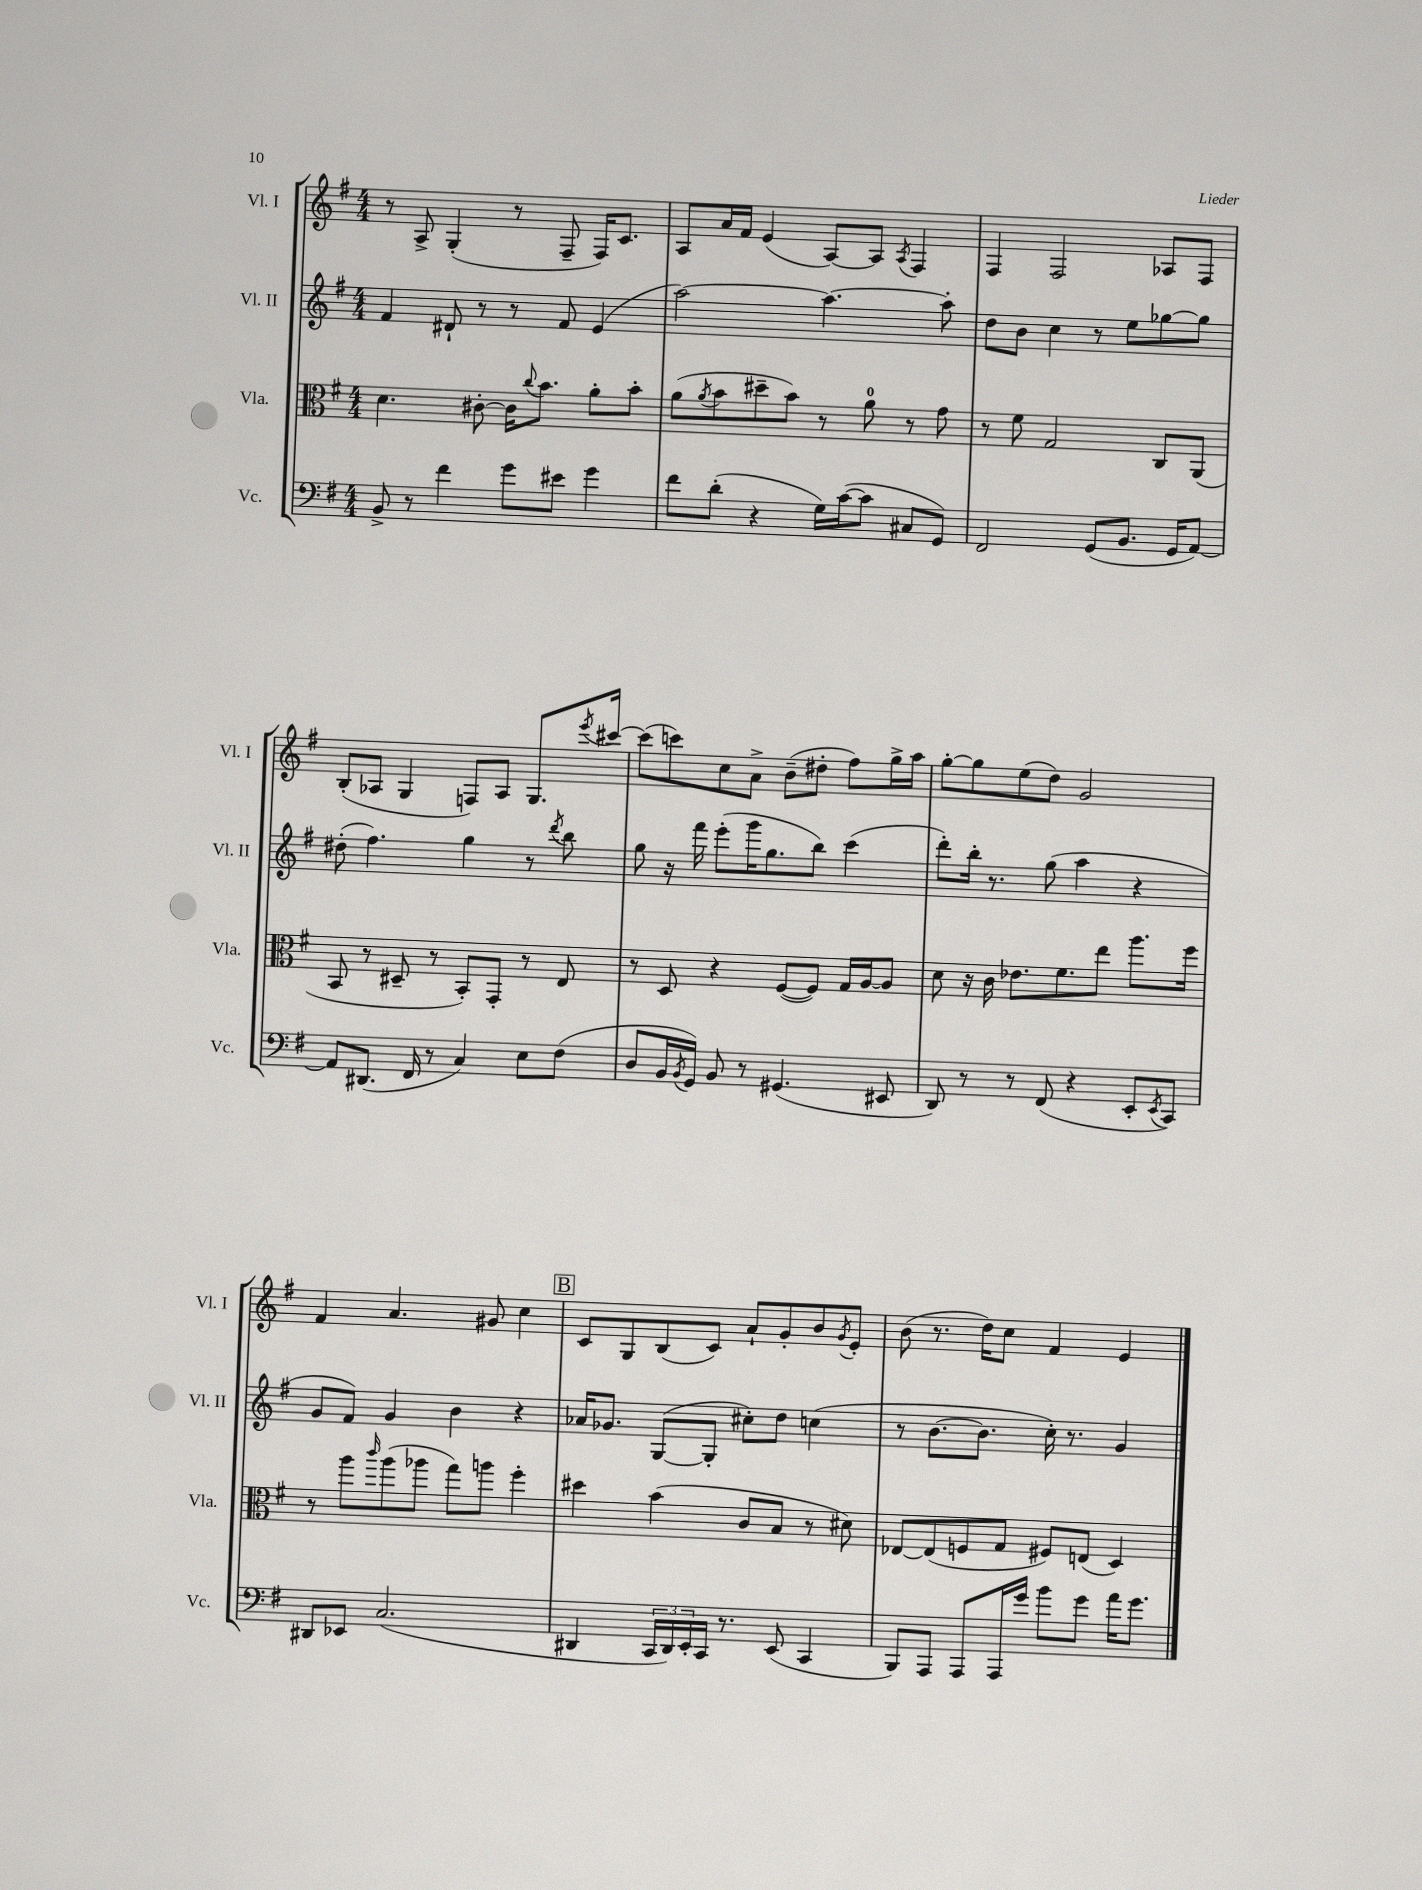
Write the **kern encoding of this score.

**kern	**kern	**kern	**kern
*part4	*part3	*part2	*part1
*staff4	*staff3	*staff2	*staff1
*I"Vc.	*I"Vla.	*I"Vl. II	*I"Vl. I
*I'Vc.	*I'Vla.	*I'Vl. II	*I'Vl. I
*clefF4	*clefC3	*clefG2	*clefG2
*k[f#]	*k[f#]	*k[f#]	*k[f#]
*M4/4	*M4/4	*M4/4	*M4/4
=124	=124	=124	=124
8BB^/	4.d\	4f#/	8r
8r	.	.	8A^/
4f#\	.	8d#X`/	(4G'/
.	[8c#X'\	8r	.
8g\L	16c#\KL]	8r	8r
.	8qqcc/	.	.
.	8.b\J	.	.
8e#X\J	.	8f#/	8F#~/
4g\	8a'\L	(4e/	16F#/KL)
.	.	.	8.c/J
.	8b'\J	.	.
=125	=125	=125	=125
8f#\L	(8a\L	[2aa\)	8A/L
.	8qa/	.	.
(8d'\J	8b\	.	16a/L
.	.	.	16f#/JJ
4r	8dd#X~\	.	(4e/
.	8b\J)	.	.
16G\LL)	8r	4.aa\_	[8A/L)
([16c\J	.	.	.
8c\J]	8a\	.	8A/J]
.	.	.	8qA/
8C#X/L	8r	.	4F#/
8GG/J)	8g\	8aa'\]	.
=126	=126	=126	=126
2FF#/	8r	8dd\L	4F#/
.	8f#\	8b\J	.
.	2G/	4cc\	2F#/
(8GG/L	.	8r	.
8.BB/J	.	8ee\L	.
.	8C/L	[8gg-X\	8A-X/L
16GG/KL	.	.	.
[8AA/J)	(8AA/J	8gg-\J]	8F#/J
!!LO:LB:g=z
=127	=127	=127	=127
8AA/L]	8BB/	(8dd#X'\	(8B'/L
(8.DD#X/J	8r	4.ff#\)	8A-X/J
.	8D#X~/	.	4G/
16FF#/	.	.	.
8r	8r	.	.
4C/)	8BB'/L)	4gg\	8Fn/L)
.	8GG'/J	.	8A-/J
8E\L	8r	8r	8.G/L
.	.	8qddd/	.
(8F#\J	8E/	8bb\	.
.	.	.	8qeee/
.	.	.	[16ccc#X/Jk
=128	=128	=128	=128
8D/L	8r	8gg\	(8ccc#\L]
16BB/L	8D/	16r	8cccn\)
8qBB/	.	.	.
16GG/JJ)	.	16fff#\	.
8BB/	4r	(8eee'\L	8cc\
8r	.	16ggg\K	8a^\J
.	.	8.gg\	.
(4.GG#X/	([8F#/L	.	(8b~\L
.	8F#/J])	8bb\J)	8dd#X'\J
.	16G/LL	(4ccc\	8ff#\L)
.	[16A/J	.	.
8EE#X/	8A/J]	.	16gg^\L
.	.	.	16aa\JJ
=129	=129	=129	=129
8DD/)	8d\	8ddd'\L)	[8gg'\L
8r	16r	16bb'\Jk	8gg\]
.	16c\	8.r	.
8r	8.e-X\L	.	(8ee\
(8FF#/	.	(8gg\	8dd\J)
.	8.f#\	.	.
4r	.	4aa\	2g/
.	8ee\J	.	.
8EE'/L	8.aa\L	4r	.
8qEE/	.	.	.
8CC/J)	.	.	.
.	16ff#\Jk	.	.
!!LO:LB:g=z
=130	=130	=130	=130
8DD#X/L	8r	8g/L	4f#/
8EE-X/J	8aa\L	8f#/J)	.
.	16qqccc/	.	.
(2.C/	(8aa\	4g/	4.a/
.	8aa-X\J	.	.
.	8gg\L)	4b\	.
.	8aan\J	.	8g#X/
.	4ff#'\	4r	4cc\
!!LO:REH:place=s1:t=B
=131	=131	=131	=131
4DD#X/	4dd#X\	16a-X/KL	8c/L
.	.	8.g-X/J	.
.	.	.	8G/
24CC/LL	(4b\	([8G/L	(8B/
24DD#/)	.	.	.
24EE'/	.	.	.
16CC/JJ	.	8G'/J]	8c/J)
8.r	.	.	.
.	8c/L	8cc#X'\L)	8a`/L
(8EE/	8B/J	8dd\J	8g'/
4CC/	8r	(4ccn\	8b/
.	.	.	8qg/
.	8d#X\)	.	8e'/J
=132	=132	=132	=132
8BBB/L)	[8E-X/L	8r	(8b\
8AAA/J	(8E-/]	[8.b\L	8.r
8AAA/L	8Fn/	.	.
.	.	8.b\J]	16dd\KL)
16AAA/L	8G/J	.	8cc\J
16g/JJ	.	.	.
8b\L	8F#X/L)	16cc'\)	4f#/
.	.	8.r	.
8g\J	(8En/J	.	.
16a\KL	4D/)	4g/	4e/
8.g\J	.	.	.
==	==	==	==
*-	*-	*-	*-
